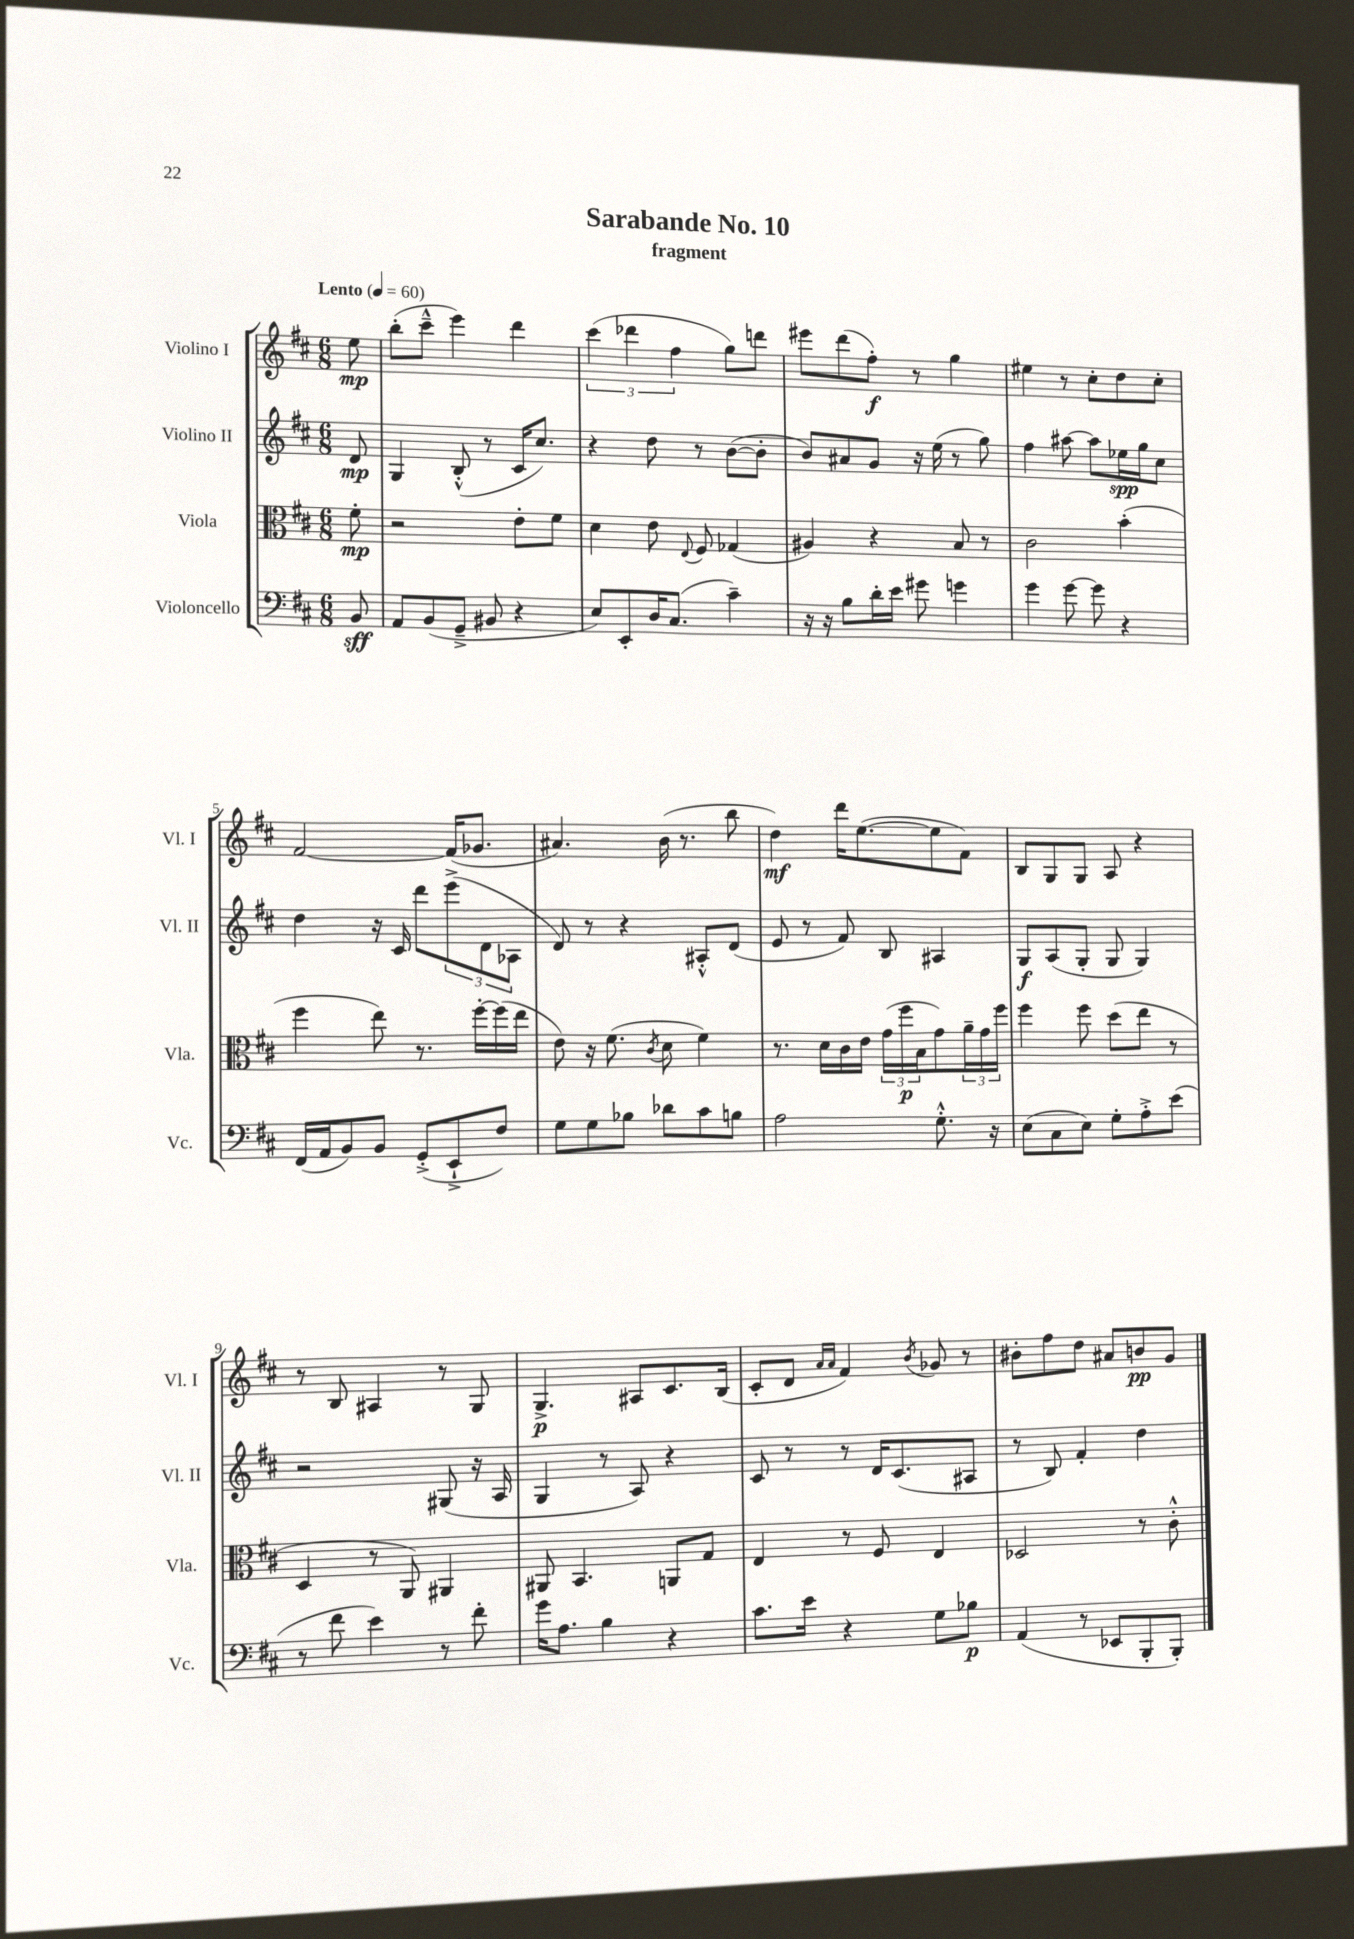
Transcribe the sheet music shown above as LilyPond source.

\header { title = "Sarabande No. 10" subtitle = "fragment" }
<<
\new StaffGroup <<
\new Staff = "s0" \with { instrumentName = "Violino I" shortInstrumentName = "Vl. I" } {
    \clef treble \key d \major \numericTimeSignature \time 6/8 \partial 8 \tempo "Lento" 4 = 60
    e''8\mp |
    b''8-.( cis'''8---^ e'''4) d'''4 |
    \tuplet 3/2 { cis'''4( des'''4 fis''4 } g''8) d'''8 |
    eis'''8 d'''8( fis''8-.\f) r8 g''4 |
    eis''4 r8 cis''8-. d''8 cis''8-. |
    fis'2~ fis'16( ges'8. |
    ais'4.) b'16( r8. b''8 |
    d''4\mf) d'''16 e''8.~( e''8 fis'8) |
    b8 g8 g8 a8 r4 |
    r8 b8 ais4 r8 g8 |
    g4.->\p ais8 cis'8. b16( |
    cis'8-. d'8 \grace { a'16 a'16 } fis'4) \acciaccatura { b'8 } ges'8 r8 |
    bis'8-. fis''8 d''8 ais'8 b'8\pp g'8 \bar "|." |
}
\new Staff = "s1" \with { instrumentName = "Violino II" shortInstrumentName = "Vl. II" } {
    \clef treble \key d \major \numericTimeSignature \time 6/8 \partial 8
    d'8\mp |
    g4 b8-.-^( r8 cis'16 cis''8.) |
    r4 d''8 r8 b'8~( b'8-. |
    b'8) ais'8 g'8 r16 e''16( r8 g''8) |
    fis''4 ais''8~ ais''8 ees''16\spp g''16 cis''8 |
    d''4 r16 cis'16 d'''8 \tuplet 3/2 { e'''8->( d'8 aes8 } |
    d'8) r8 r4 ais8-.-^ d'8( |
    e'8 r8 fis'8) b8 ais4 |
    g8\f a8( g8-. g8 g4) |
    r2 gis8( r16 a16 |
    g4 r8 a8) r4 |
    cis'8 r8 r8 d'16 cis'8.( ais8 |
    r8 b8) fis'4-. d''4 \bar "|." |
}
\new Staff = "s2" \with { instrumentName = "Viola" shortInstrumentName = "Vla." } {
    \clef alto \key d \major \numericTimeSignature \time 6/8 \partial 8
    fis'8-.\mp |
    r2 e'8-. fis'8 |
    d'4 e'8 \appoggiatura { e8 } fis8 ges4( |
    ais4) r4 b8 r8 |
    cis'2 b'4-.( |
    fis''4 e''8) r8. fis''16~-. fis''16( e''16 |
    e'8) r16 fis'8.( \acciaccatura { cis'8 } d'8 fis'4) |
    r8. d'16 cis'16 e'16 \tuplet 3/2 { g'16( fis''16\p b16 } g'8) \tuplet 3/2 { a'16-- g'16 fis''16 } |
    fis''4 fis''8 d''8( e''8 r8 |
    d4 r8 a,8) ais,4 |
    ais,8 b,4. a,8 g8 |
    e4 r8 fis8 e4 |
    des2 r8 cis'8-.-^ \bar "|." |
}
\new Staff = "s3" \with { instrumentName = "Violoncello" shortInstrumentName = "Vc." } {
    \clef bass \key d \major \numericTimeSignature \time 6/8 \partial 8
    b,8\sff |
    a,8 b,8( g,8---> bis,8 r4 |
    e8) e,8-. d16 cis8.( cis'4--) |
    r16 r16 b8 d'16-. e'16 gis'8 g'4 |
    g'4 g'8~ g'8 r4 |
    fis,16( a,16 b,8) b,8 g,8-.->( e,8-!-> fis8) |
    g8 g8 bes8 des'8 cis'8 b8 |
    a2 g8.-.-^ r16 |
    e8( cis8 e8) g8-. a8-.-> e'8( |
    r8 fis'8 e'4) r8 fis'8-. |
    g'16 a8. b4 r4 |
    cis'8. e'16 r4 g8 bes8\p |
    a,4( r8 ees,8 b,,8-. b,,8-.) \bar "|." |
}
>>
>>
